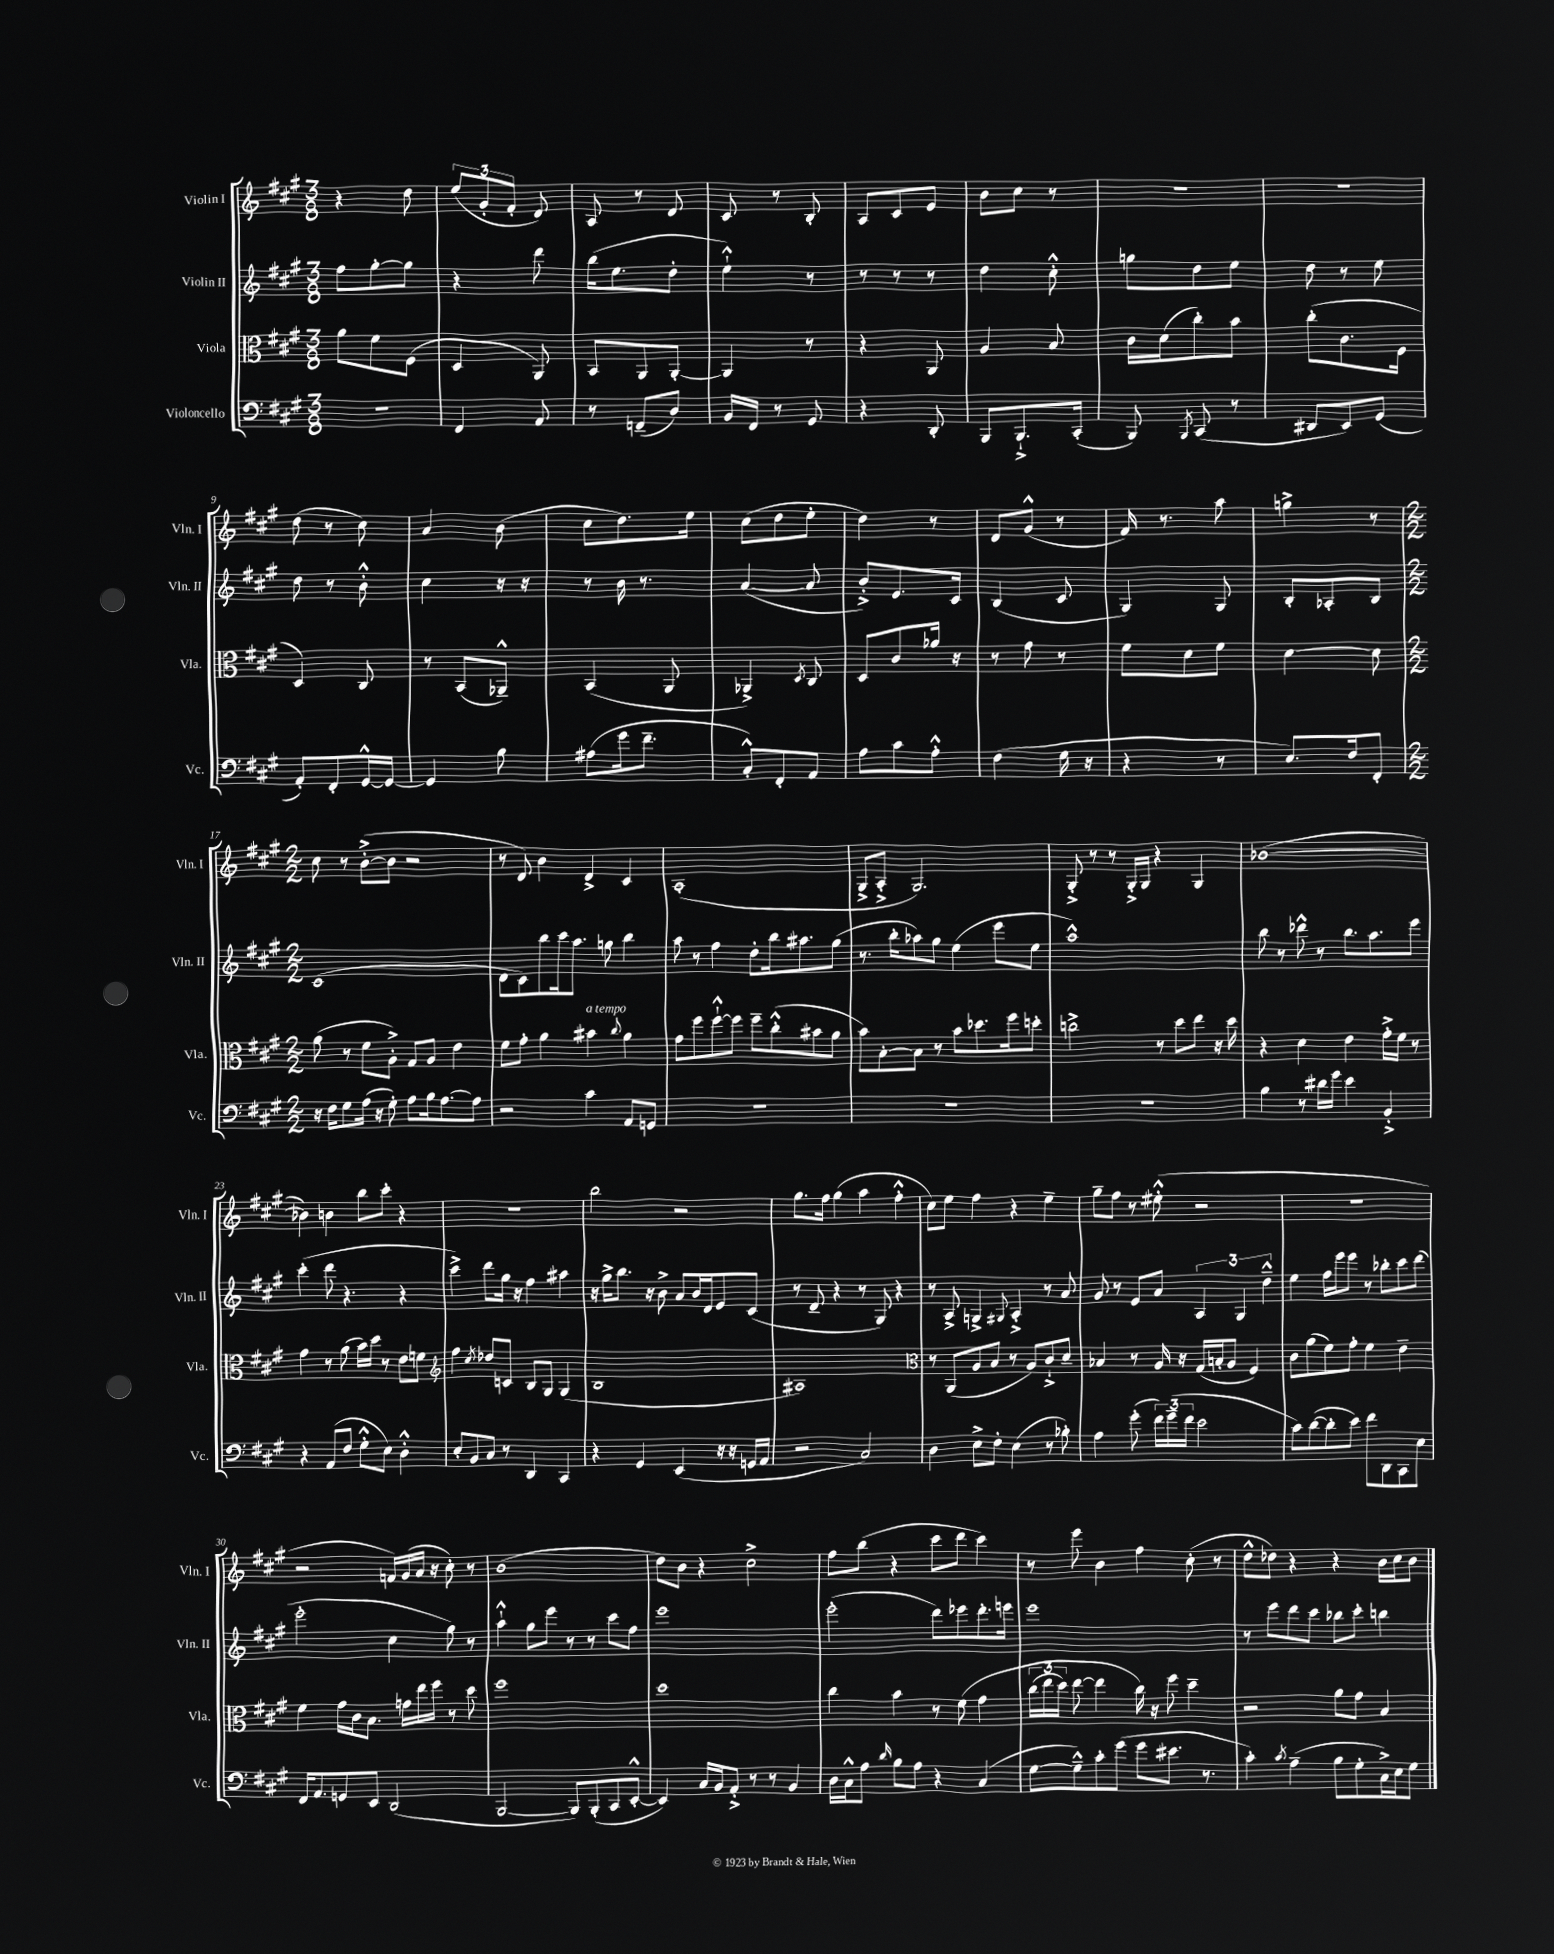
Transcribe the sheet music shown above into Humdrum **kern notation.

**kern	**kern	**kern	**kern
*part4	*part3	*part2	*part1
*staff4	*staff3	*staff2	*staff1
*I"Violoncello	*I"Viola	*I"Violin II	*I"Violin I
*I'Vc.	*I'Vla.	*I'Vln. II	*I'Vln. I
*clefF4	*clefC3	*clefG2	*clefG2
*k[f#c#g#]	*k[f#c#g#]	*k[f#c#g#]	*k[f#c#g#]
*M3/8	*M3/8	*M3/8	*M3/8
=1	=1	=1	=1
4.r	8a\L	8ff#\L	4r
.	8f#\	[8gg#'\	.
.	(8F#\J	8gg#\J]	8dd\
=2	=2	=2	=2
4FF#/	4D/	4r	(12ee/L
.	.	.	12g#'/
.	.	.	12f#'/J
8AA/	8AA/)	8ddd\	8d/)
=3	=3	=3	=3
8r	8BB/L	(16bb\KL	8A/
.	.	8.ee\	.
(8FFn~/L	8AA/	.	8r
8D/J)	[8AA'/J	8dd'\J	8d/
=4	=4	=4	=4
16BB/LL	4AA/]	4ee`^^\)	8c#/
16FF#/JJ	.	.	.
8r	.	.	8r
8GG#/	8r	8r	8B'/
=5	=5	=5	=5
4r	4r	8r	8A/L
.	.	8r	8c#/
8DD'/	8AA/	8r	8e/J
=6	=6	=6	=6
8BBB/L	4A/	4dd\	8b\L
8.BBB`^/	.	.	8cc#\J
.	8B/	8cc#'^^\	8r
(16CC#'/Jk	.	.	.
=7	=7	=7	=7
8BBB/)	16c#\LL	8ggn\L	4.r
.	(16d\J	.	.
8qBBB/	.	.	.
(8CC#/	8cc#'\)	8dd\	.
8r	8b\J	8ee\J	.
=8	=8	=8	=8
8DD#X/L	(8cc#'\L	8dd\	4.r
8EE/)	8.c#\	8r	.
(8GG#/J	.	8ee\	.
.	16F#\Jk	.	.
!!LO:LB:g=z
=9	=9	=9	=9
8AA'/L)	4D/)	8dd\	(8dd\
8FF#'/	.	8r	8r
[16GG#^^/L	8C#/	8b'^^\	8cc#\)
16GG#/JJ_	.	.	.
=10	=10	=10	=10
4GG#/]	8r	4cc#\	4a/
.	(8BB/L	.	.
8B\	8AA-X~^^/J)	16r	(8b\
.	.	16r	.
=11	=11	=11	=11
(8A#X\L	(4BB/	8r	8cc#\L
16g#\k	.	16b\	8.dd\)
8.f#~\J	.	8.r	.
.	8AA/	.	.
.	.	.	16ee\Jk
=12	=12	=12	=12
8C#'^^/L)	4AA-X^/)	([4a/	(8cc#\L
8FF#'/	.	.	8dd\
.	8qD/	.	.
8AA/J	8C#/	8a/]	8ee'\J
=13	=13	=13	=13
8A\L	8D/L	8b'^/L)	4dd\)
8c#\	8c#/	8.e/	.
8A'^^\J	16a-X/Jk	.	8r
.	16r	16c#/Jk	.
=14	=14	=14	=14
(4F#\	8r	(4B/	8d/L
.	8g#\	.	(8g#^^/J
16G#\	8r	8c#/	8r
16r	.	.	.
=15	=15	=15	=15
4r	8f#\L	4G#/)	16f#/)
.	.	.	8.r
.	8d\	.	.
8r	8f#\J	8G#/	8aa\
=16	=16	=16	=16
8.E/L)	[4d\	8B'/L	4ggn^\
.	.	8A-X'/	.
16F#/k	.	.	.
8FF#'/J	8d\]	8B/J	8r
!!LO:LB:g=z
=17	=17	=17	=17
*M2/2	*M2/2	*M2/2	*M2/2
16r	(8a\	(1c#	8cc#\
16F#\KL	.	.	.
8G#\	8r	.	8r
(16A\Jk	8f#\L	.	([8b'^\L
16r	.	.	.
8G#'\)	8A'^\J)	.	8b\J]
8A\L	8G#/L	.	2r
16B\k	8A/J	.	.
[8.A\	.	.	.
.	4e\	.	.
8A\J]	.	.	.
=18	=18	=18	=18
2r	8f#\L	8d\L	8r
.	8g#'\J	8c#\)	8d/)
.	4a\	8bb\	4b\
.	.	16ccc#\k	.
.	.	8.aa\J	.
!	!LO:TX:a:i:t=a tempo	!	!
4c#\	4b#X\	.	4d^/
.	.	8ggn\	.
.	8qqcc#/	.	.
8AA/L	4a\	4bb\	4c#/
8GGn/J	.	.	.
=19	=19	=19	=19
1r	8g#\L	8aa\	(1A'
.	8ff#\	8r	.
.	[8ff#`^^\	4ff#\	.
.	8ff#\J]	.	.
.	8ff#~\L	8dd'\L	.
.	(8cc#'^^\	16bb\k	.
.	.	8.aa#X\	.
.	8b#X\	.	.
.	8a\J	(8gg#\J	.
=20	=20	=20	=20
1r	8b\L)	8.r	8G#^/L
.	[8B'\	.	8A'^/J
.	.	16bb'\KL	.
.	8B\J]	8aa-X\)	2.G#/)
.	8r	8gg#\J	.
.	8b\L	(4ee\	.
.	8.dd-X\	.	.
.	.	8eee\L	.
.	16ff#\k	.	.
.	8ddn'\J	8ee\J	.
=21	=21	=21	=21
1r	2ccn^\	1aa^^)	8G#'^/
.	.	.	8r
.	.	.	8r
.	.	.	16G#'^/LL
.	.	.	16G#/JJ
.	8r	.	4r
.	8dd\L	.	.
.	8ee\J	.	4G#/
.	16r	.	.
.	16dd\	.	.
=22	=22	=22	=22
4B\	4r	8bb\	([1b-X
.	.	8r	.
8r	4d\	8ddd-X^^\	.
16d#X\LL	.	8r	.
16g#\JJ	.	.	.
4e\	4e\	8.bb\L	.
.	.	8.aa\	.
4BB'^/	16g#'^\LL	.	.
.	16f#\JJ	.	.
.	8r	8eee\J	.
!!LO:LB:g=z
=23	=23	=23	=23
4r	4g#\	(4ccc#'\	4b-X\])
(8AA/L	8r	8ddd\	4bn\
8F#/J	(8a\	4.r	.
8G#'^^\L	16b\LL)	.	8bb\L
.	16dd\JJ	.	.
8E\J)	8r	.	8ccc#'\J
4D'^^\	8e\L	4r	4r
.	8fn\J	.	.
=24	=24	=24	=24
*	*clefG2	*	*
8E'/L	4ff#\	4ccc#^\)	1r
8BB/	.	.	.
.	8qcc#/	.	.
8C#/J	8dd-X/L	8ddd\L	.
8r	8cn/J	16gg#\Jk	.
.	.	16r	.
4DD/	8B/L	4ff#\	.
.	8G#/J	.	.
4CC#/	(4G#/	4aa#X\	.
=25	=25	=25	=25
4r	1B	16r	2bb\
.	.	16gg#^\KL	.
.	.	8.bb\J	.
4GG#/	.	.	.
.	.	16r	.
.	.	8b^\	.
(4EE/	.	8a/L	2r
.	.	16b/L	.
.	.	16d/J	.
16r	.	8e/	.
16r	.	.	.
16GGn/LL	.	(8c#/J	.
16AA/JJ	.	.	.
=26	=26	=26	=26
2r	1A#X)	8r	8.gg#\L
.	.	8d~/	.
.	.	.	16ff#\Jk
.	.	4r	(4gg#\
2C#/)	.	8r	4aa\
.	.	8G#/)	.
.	.	4r	4ff#'^^\
=27	=27	=27	=27
*	*clefC3	*	*
4D\	8r	8r	8cc#\L)
.	(8AA/L	8A^/	8ee\J
8E^\L	8A/	4Gn^/	4ff#\
8F#'\J	8B/J	.	.
.	.	8qqG#X/	.
(4E\	8r	4A'^/	4r
.	8A/L)	.	.
8r	8c#`^/	8r	4ee~\
8B-X'\)	8d~/J	8a/	.
=28	=28	=28	=28
4A\	4B-X/	8g#/	8gg#~\L
.	.	8r	8ff#\J
(8g#'\	8r	8e/L	8r
24f#\LL)	16A/	8a/J	(8ee#X'^^\
(24g#~\	.	.	.
.	16r	.	.
24f#\JJ	.	.	.
2e\	(16G#/LL	6A/	2r
.	16Bn'/J	.	.
.	8A/J	.	.
.	.	6G#/	.
.	4F#/)	.	.
.	.	6dd~^^\	.
=29	=29	=29	=29
8c#\L)	8c#\L	4ee\	1r
([8d\	(8a\	.	.
8d'\]	8f#\)	16ff#\LL	.
.	.	16eee\J	.
8e\J)	8g#'\J	8eee\J	.
8f#\L	4f#\	8r	.
8DD\	.	8bb-X'\L	.
8CC#\	4e~\	8ccc#\	.
8E\J	.	(8ddd\J	.
!!LO:LB:g=z
=30	=30	=30	=30
16FF#/KL	4f#\	2eee'\	2r
8.AA/	.	.	.
8GGn/	16g#\LL	.	.
.	16c#\J	.	.
8EE/J	8.B\J	.	.
(2DD/	.	4cc#\	16fn/LL)
.	16gn\LL	.	(16g#/
.	16ee\	.	16a/JJ
.	16ff#\JJ	.	16r
.	8r	8gg#\)	8cc#'\)
.	8dd\	8r	8r
=31	=31	=31	=31
[2BBB/	1ff#	4aa`^^\	(1b
.	.	8gg#\L	.
.	.	8eee\J	.
8BBB/L])	.	8r	.
(8BBB'/	.	8r	.
8CC#/	.	8ccc#\L	.
[8EE'^^/J	.	8ff#\J	.
=32	=32	=32	=32
4EE/])	1dd	1eee	8dd\L)
.	.	.	8b\J
16C#/LL	.	.	4r
16BB/J	.	.	.
8AA'^/J	.	.	.
8r	.	.	2cc#^\
8r	.	.	.
4BB/	.	.	.
=33	=33	=33	=33
16D\LL	4cc#\	(2eee'\	8ff#\L
16C#^^\J	.	.	.
8A\J	.	.	(8bb\J
16qqd/	.	.	.
8B\L	4b\	.	4r
8A\J	.	.	.
4r	8r	8ddd\L)	8ccc#\L
.	(8f#\	8eee-X\	8ddd\J
(4C#/	4g#\	8.ddd'\	4ccc#\)
.	.	16eeen\Jk	.
=34	=34	=34	=34
[8G#\L	(24cc#\LL	1eee	8r
.	24ee\	.	.
.	24dd\JJ)	.	.
8G#~^^\])	[8ee\	.	8eee\
8c#'\	4ee\]	.	4b\
(8g#\J	.	.	.
8g#\L	16cc#\)	.	4ff#\
.	16r	.	.
8.e#X\J	8ff#\	.	.
.	4dd~\	.	(8cc#'\
8.r	.	.	.
.	.	.	8r
=35	=35	=35	=35
4c#'\)	2r	8r	8dd^^\L
.	.	8eee\L	8dd-X\J)
8qc#/	.	.	.
(4A~\	.	8ddd\	4r
.	.	8ccc#\J	.
8B\L	8a\L	8bb-X\L	4r
8G#'\	8g#\J	8ccc#'\J	.
16C#^\L)	4B/	4bbn\	16b\LL
16E\J	.	.	16cc#\J
8G#\J	.	.	8b\J
==	==	==	==
*-	*-	*-	*-
